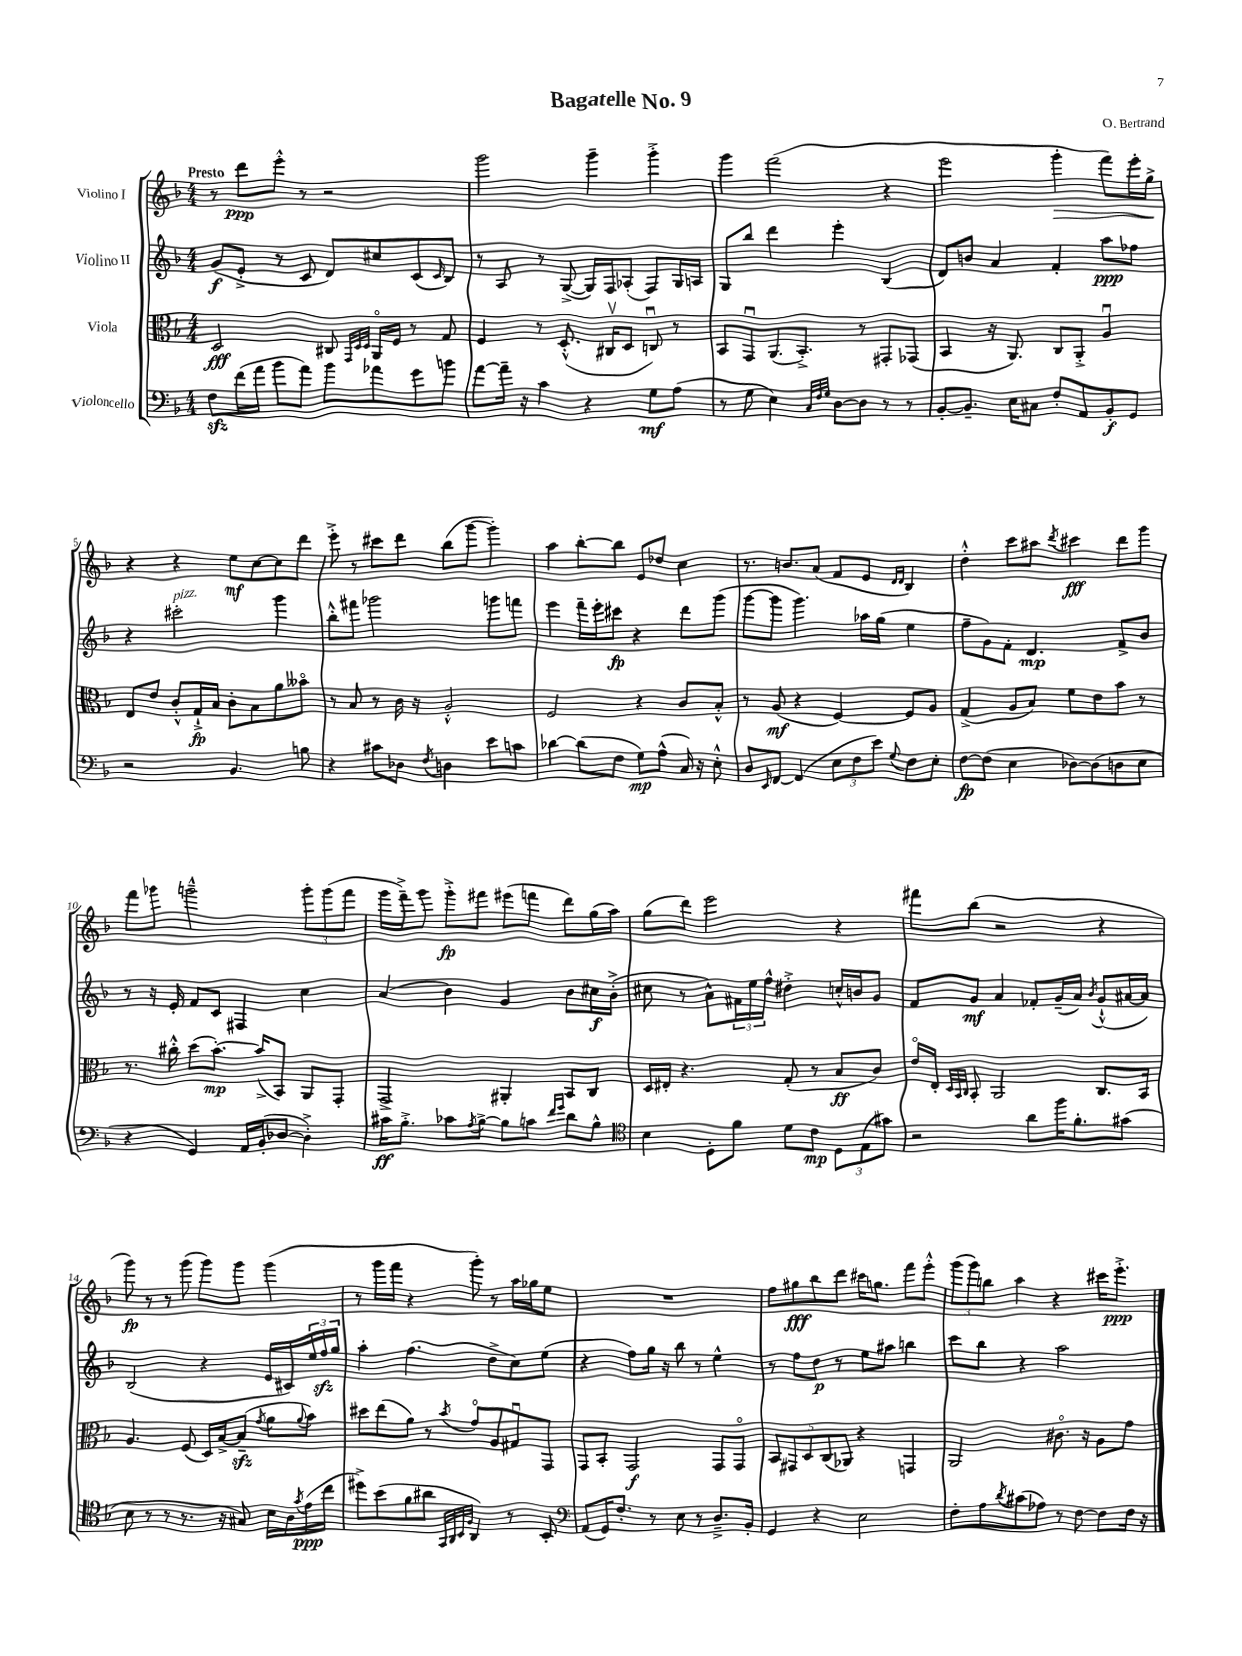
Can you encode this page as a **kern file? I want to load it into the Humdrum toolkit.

**kern	**kern	**kern	**kern
*staff4	*staff3	*staff2	*staff1
*clefF4	*clefC3	*clefG2	*clefG2
*k[b-]	*k[b-]	*k[b-]	*k[b-]
*M4/4	*M4/4	*M4/4	*M4/4
8F\L	2D/	(8g/L	8r
(16f\L	.	8e'^/J	8ddd\L
16a\JJ	.	.	.
8b-\L	.	8r	8eee'^^\J
8a\J)	.	8c/	8r
8b-\L	8C#/	8d/L)	2r
.	32qqGG/LLL	.	.
.	32qqD/	.	.
.	32qqD/JJJ	.	.
8a-\	16AAo/LL	8cc#/	.
.	16F/JJ	.	.
8g\	8r	(8c/	.
.	.	16qqc/	.
8b\J	8G/	8B-/J)	.
=	=	=	=
[8a\L	4F/	8r	2ggg\
16a~\]Jk	.	8A/	.
16r	.	.	.
4c\	8r	8r	.
.	(8.D'^^/	([8G^/	.
4r	.	16G/]LL)	4ggg~\
.	16C#v/LK	16F/J	.
.	8D/J	(8A-'/J	.
8G\L	8Cu/)	8F/L)	4ggg'^\
(8A\J	8r	16G/L	.
.	.	16A/JJ	.
=	=	=	=
8r	8BB-/L	8G/L	4ggg\
8G\	8GGu/	8bb-/J	.
4E\)	(8.AA/	4ddd\	(2fff\
.	8.BB-'^/J)	.	.
32qqC/LLL	.	.	.
32qqF/	.	.	.
32qqG/JJJ	.	.	.
[8D\L	.	4eee'\	.
8D\]J	8r	.	.
8r	8GG#'/L	(4B-/	4r
8r	(8GG-/J	.	.
=	=	=	=
[8BB-'/L	4BB-/	8d/L)	2eee\
8.BB-~/]J	.	8b/J	.
.	16r	4a/	.
16E\LK	8.AA/)	.	.
8C#\J	.	.	.
8F'/L	8C/L	4f'/	4ggg'\
8AA/	8AA'^/J	.	.
8BB-'/	4Au/	8aa\L	8fff\L)
8GG/J	.	8ff-\J	16eee'\L
.	.	.	16gg^\JJ
=	=	=	=
2r	8E/L	4r	4r
.	8e/J	.	.
.	8c'^^/L	2ccc#'\	4r
.	16G`^/L	.	.
.	16B-/JJ	.	.
4.BB-/	8c'\L	.	8ee\L
.	8B-\	.	[8cc\
.	8a\	4ggg\	8cc\]
8B\	8b--o\J	.	8ddd\J
=	=	=	=
4r	8r	8bb-'^^\L	8eee'^\
.	8B-/	8fff#\J	8r
8c#\L	8r	2ggg-\	8ccc#\L
8D-\J	16c\	.	8ddd\J
.	16r	.	.
8qF/	.	.	.
4D\	2A'^^/	.	(8bb-\L
.	.	.	[8ggg\J
8e\L	.	8ggg\L	4ggg'\])
8c\J	.	8fff\J	.
=	=	=	=
[4d-\	2F/	4eee\	4aa\
(8d-\]L	.	16fff~\LL	[8bb-'\L
.	.	16eee'\J	.
8F\J	.	8ccc#\J	8bb-\]J
8G\L)	4r	4r	8e/L
(8A^^\J	.	.	8dd-/J
16C/)	8c/L	8ddd\L	4cc\
16r	.	.	.
8E'^^\	8B-'^^/J	(8ggg\J	.
=	=	=	=
8D/L	8r	[8ggg\L	8.r
16qqEE/	.	.	.
[8FF/J	(8A/	8ggg\]J	.
.	.	.	8.b/L
(4FF/]	4r	4.ggg\)	.
.	.	.	(8a/J
12E\L	[4F/)	.	8f/L
12F\	.	.	.
.	.	16aa-\LL	8e/J
12e\J)	.	.	.
.	.	(16gg\JJ	.
.	.	.	16qqd/LL
8qqG/	.	.	16qqd/JJ
8F\L	8F/]L	4ee\	4B-/)
8E'\J	8A/J	.	.
=	=	=	=
[8F\L	(4G^/	8ff~\L	4dd'^^\
(8F\]J	.	8g\)	.
4E\	8A/L	8f'\J	8ccc\L
.	8B-/J)	4.d/	8aa#\J
.	.	.	8qddd/
[8D-\L)	8f\L	.	4ccc#\
(8D-\]	8e\	.	.
8D\	8b-\J	8f^/L	8ddd\L
8E\J	8r	8b-/J	8ggg\J
=	=	=	=
4r	8.r	8r	8fff\L
.	.	16r	8ggg-\J
.	16cc#'^^\	16e'/	.
4GG/)	(8dd\L	8f/L	2ggg~^^\
.	[8.b-'\J)	8c/J	.
16AA/LL	.	4F#/	.
(16BB-'/J	(16b-^/]LK	.	.
[8D-/J	8BB-/J)	.	.
4D-'^\])	8AA/L	4cc\	12ggg'\L
.	.	.	(12ggg\
.	8GG'/J	.	.
.	.	.	12fff\J
=	=	=	=
16c#\LK	2GG^/	(4a/	16ggg\LL
8.B-'^\J	.	.	16fff~^\J)
.	.	.	8ggg\J
8c-\L	.	4b-\)	8ggg'^\L
8qA/	.	.	.
[8B-^\J	.	.	8fff#\J
8B-\]L	4AA#'/	4g/	(8eee#\L
8c\J	.	.	8fff\J
16qqf/LL	.	.	.
16qqg/JJ	.	.	.
8d\L	8BB-/L	8b-\L	8ddd\L)
8B-^^\J	8C/J	16cc#\L	(16gg\L
.	.	(16b-'^\JJ	16aa\JJ)
=	=	=	=
*clefC4	*	*	*
4B-\	16D/LL	8cc#\	(8gg\L
.	16E#'/JJ	.	.
.	4.r	8r	8ddd\J)
8D'\L	.	8a^^\L)	2eee\
8f\J	.	24f#\L	.
.	.	24ee\	.
.	.	24ff^^\JJ	.
8d\L	(8G'/	4dd#'^\	.
8c\J	8r	.	.
12D\L	8B-/L	16cc'^^/LL	4r
.	.	16b/J	.
(12E\	.	.	.
.	8c/J)	8g/J	.
12g#\J)	.	.	.
=	=	=	=
2r	16eo/LL	8f/L	8fff#\L
.	16E'/JJ	.	.
.	32qqD/LLL	.	.
.	32qqBB-/	.	.
.	32qqC/JJJ	.	.
.	8BB-'/	8g/J	(8bb-\J
.	2AA/	4a/	2r
8a\L	.	8f-'/L	.
16ff\K	.	(16g~/L	.
8.f'\	.	16a/JJ)	.
.	.	8qb-/	.
.	8.C/L	(8g`^^/L	4r
(8g#\J	.	[16a#/L	.
.	16BB-/Jk	16a#/]JJ)	.
=	=	=	=
8B-\	4.A/	(2B-/	8ggg\)
8r	.	.	8r
8r	.	.	8r
8.r	(8F/	.	(8ggg\
.	16D/LL)	4r	8ggg\L)
16r	[16B-^/J	.	.
8G#/)	(8B-~/]J	.	8ggg\J
.	8qg/	.	.
16B-\LL	8a\L	16e/LL	(4ggg\
16A\	.	16c#/)	.
8qg/	8qqa/	.	.
(16e\	8b-\J)	24ee/	.
.	.	24ff/	.
16cc\JJ	.	.	.
.	.	24gg/JJ	.
=	=	=	=
8dd#^\L)	8dd#\L	4aa'\	8r
(8b-\	(8ee\	.	16ggg\LL
.	.	.	16fff\JJ
8f\	8a\J)	(4.ff\	4r
8a#\J	8r	.	.
32qqGG/LLL	.	.	.
32qqAA/	.	.	.
32qqBB-/	.	.	.
32qqF/JJJ	8qb-/	.	.
4AA/)	8go/L	.	8ggg'\)
.	8A/	8dd^\L	8r
8r	8G#u/	8cc\)	16aa\LL
.	.	.	16gg-\J
8BB-'/	8GG/J	(8ee\J	8ee\J
=	=	=	=
*clefF4	*	*	*
(8AA/L	8GG/L	4r	1r
16GG/K)	8BB-'/J	.	.
8.F'/J	.	.	.
.	2GG/	8ff\L)	.
8r	.	16gg\Jk	.
.	.	16r	.
8E\	.	8bb-\	.
8r	.	8r	.
8.D~^/L	8GG/L	4ee^^\	.
.	8GGo/J	.	.
16BB-'/Jk	.	.	.
=	=	=	=
4GG/	10BB-/L	8r	8ff\L
.	10GG#/	.	.
.	.	8ff\L	8gg#\
.	10D/	.	.
4r	.	8dd\J	8bb-\
.	(10C/	.	.
.	.	8r	8ddd\J
.	10AA-/J)	.	.
2E\	4r	8ee\L	16ccc#\LK
.	.	.	8.gg\J
.	.	8aa#\J	.
.	4GG/	4bb\	8fff\L
.	.	.	8eee'^^\J
=	=	=	=
8F'\L	2AA/	8ccc\L	(12ggg\L
.	.	.	12ggg\)
8A\	.	8bb-\J	.
.	.	.	12bb\J
8qd/	.	.	.
(8c#\	.	4r	4aa\
8A-\J)	.	.	.
8r	8.c#o\	2aa\	4r
[8F\	.	.	.
.	16r	.	.
8F\]L	8A\L	.	16ccc#\LK
.	.	.	8.eee'^\J
16F\Jk	8g\J	.	.
16r	.	.	.
==	==	==	==
*-	*-	*-	*-
